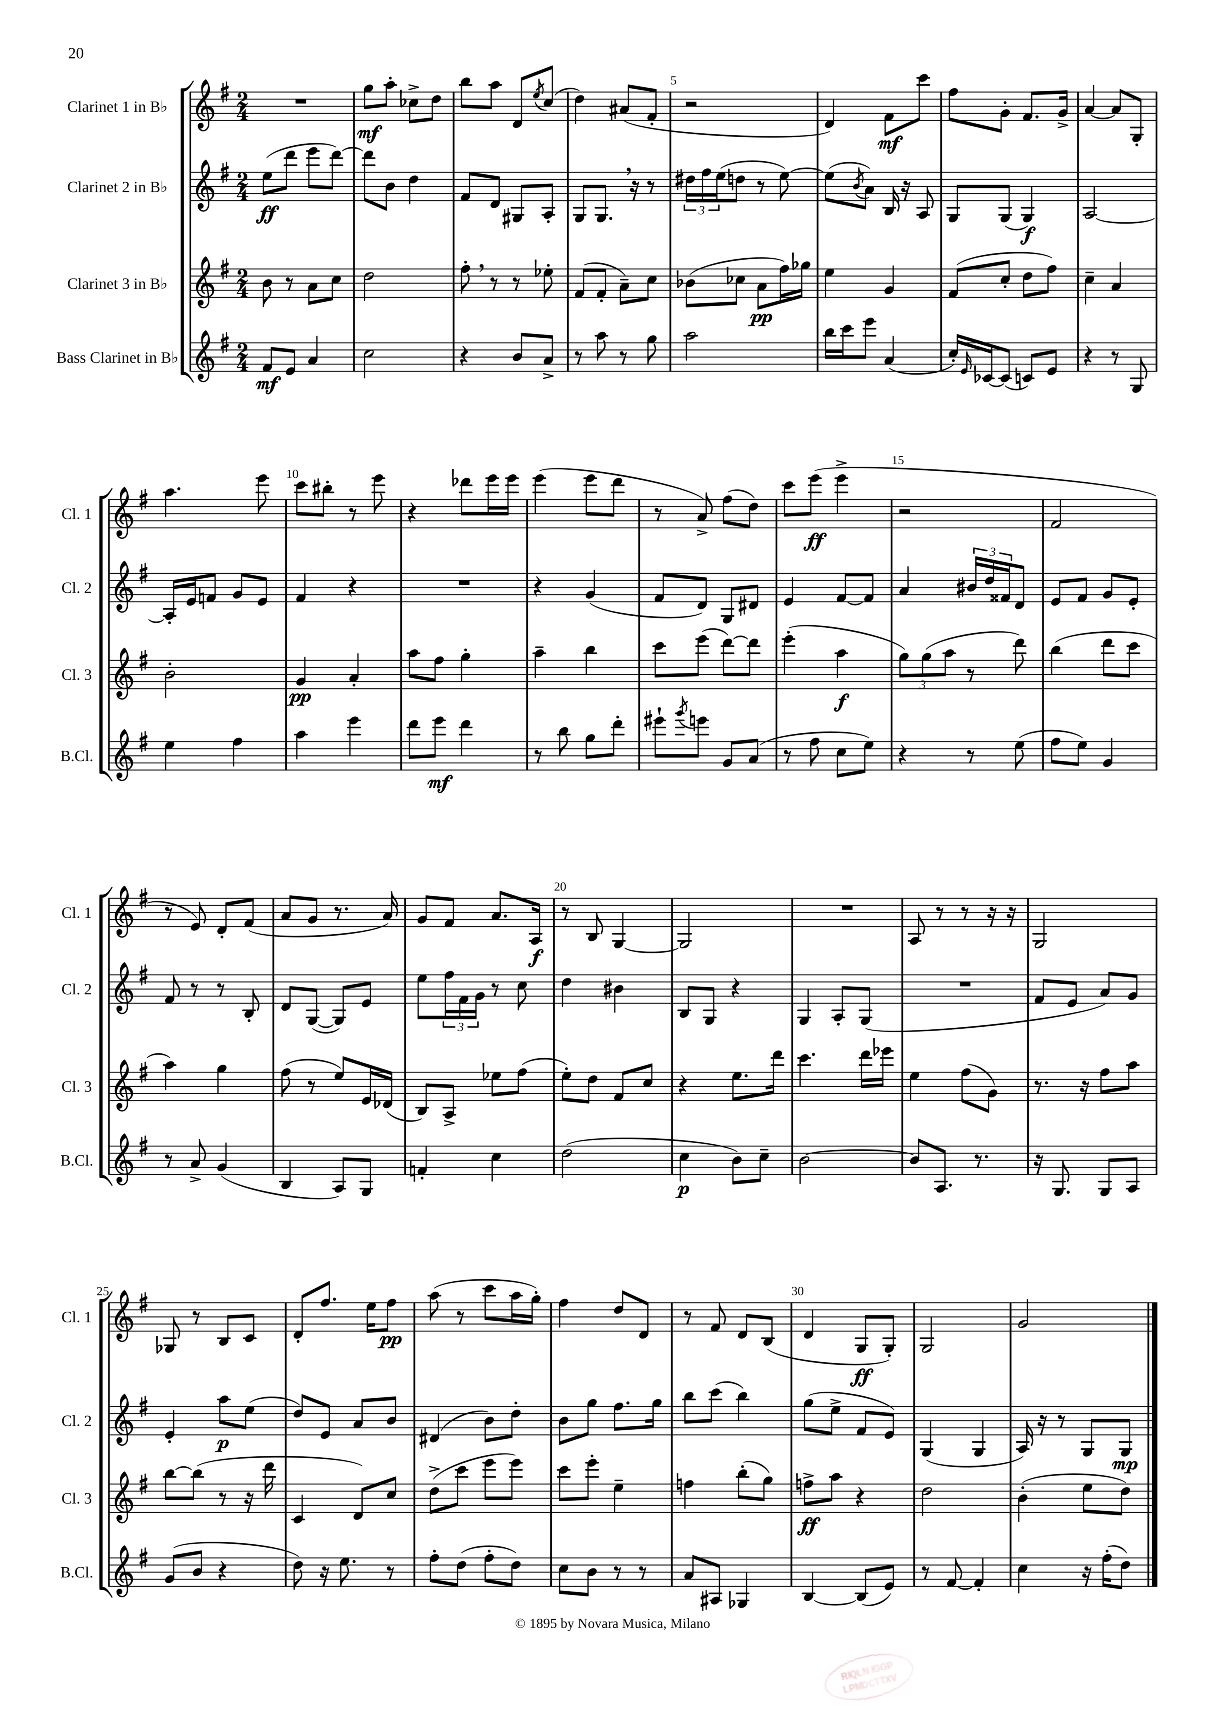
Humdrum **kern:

**kern	**dynam	**kern	**dynam	**kern	**dynam	**kern	**dynam
*part4	*part4	*part3	*part3	*part2	*part2	*part1	*part1
*staff4	*staff4	*staff3	*staff3	*staff2	*staff2	*staff1	*staff1
*I"Bass Clarinet in B♭	*	*I"Clarinet 3 in B♭	*	*I"Clarinet 2 in B♭	*	*I"Clarinet 1 in B♭	*
*I'B.Cl.	*	*I'Cl. 3	*	*I'Cl. 2	*	*I'Cl. 1	*
*clefG2	*	*clefG2	*	*clefG2	*	*clefG2	*
*k[f#]	*	*k[f#]	*	*k[f#]	*	*k[f#]	*
*M2/4	*	*M2/4	*	*M2/4	*	*M2/4	*
=1	=1	=1	=1	=1	=1	=1	=1
8f#/L	mf	8b\	.	(8ee\L	ff	2r	.
8e/J	.	8r	.	8ddd\J	.	.	.
4a/	.	8a\L	.	8eee\L	.	.	.
.	.	8cc\J	.	[8ddd\J)	.	.	.
=2	=2	=2	=2	=2	=2	=2	=2
2cc\	.	2dd\	.	8ddd\L]	.	8gg\L	mf
.	.	.	.	8b\J	.	8aa'\J	.
.	.	.	.	4dd\	.	8cc-X^\L	.
.	.	.	.	.	.	8dd\J	.
=3	=3	=3	=3	=3	=3	=3	=3
4r	.	8ff#',\	.	8f#/L	.	8bb\L	.
.	.	8r	.	8d/J	.	8aa\J	.
8b/L	.	8r	.	8G#X/L	.	8d/L	.
.	.	.	.	.	.	8qee/	.
8a^/J	.	8ee-X'\	.	8A'/J	.	(8cc/J	.
=4	=4	=4	=4	=4	=4	=4	=4
8r	.	(8f#/L	.	8G/L	.	4dd\)	.
8aa\	.	8f#'/J	.	8.G,/J	.	.	.
8r	.	8a~\L)	.	.	.	(8a#X/L	.
.	.	.	.	16r	.	.	.
8gg\	.	8cc\J	.	8r	.	8f#'/J	.
=5	=5	=5	=5	=5	=5	=5	=5
2aa\	.	(8b-X\L	.	24dd#X\LL	.	2r	.
.	.	.	.	24ff#\	.	.	.
.	.	.	.	(24ee\J	.	.	.
.	.	8cc-X\J	.	8ddn\J	.	.	.
.	.	8a\L	pp	8r	.	.	.
.	.	16ff#\L)	.	[8ee\)	.	.	.
.	.	16gg-X\JJ	.	.	.	.	.
=6	=6	=6	=6	=6	=6	=6	=6
16bb\LL	.	4ee\	.	(8ee\L]	.	4d/)	.
16ccc\J	.	.	.	.	.	.	.
.	.	.	.	8qb/	.	.	.
8eee\J	.	.	.	8a\J)	.	.	.
(4a/	.	4g/	.	16B/	.	8f#\L	mf
.	.	.	.	16r	.	.	.
.	.	.	.	8A/	.	8ccc\J	.
=7	=7	=7	=7	=7	=7	=7	=7
16cc'/LL)	.	(8f#/L	.	8G/L	.	8ff#\L	.
16qqe/	.	.	.	.	.	.	.
[16c-X/J	.	.	.	.	.	.	.
(8c-/J]	.	8cc'/J	.	(8G/J	.	8g'\J	.
8cn/L)	.	8dd\L	.	4G/)	f	8.f#/L	.
8e/J	.	8ff#\J)	.	.	.	.	.
.	.	.	.	.	.	16g^/Jk	.
=8	=8	=8	=8	=8	=8	=8	=8
4r	.	4cc~\	.	[2A/	.	[4a/	.
8r	.	4a/	.	.	.	8a/L]	.
8G/	.	.	.	.	.	8G'/J	.
!!LO:LB:g=z
=9	=9	=9	=9	=9	=9	=9	=9
4ee\	.	2b'\	.	16A'/LL]	.	4.aa\	.
.	.	.	.	16e/J	.	.	.
.	.	.	.	8fn/J	.	.	.
4ff#\	.	.	.	8g/L	.	.	.
.	.	.	.	8e/J	.	8eee\	.
=10	=10	=10	=10	=10	=10	=10	=10
4aa\	.	4g/	pp	4f#/	.	8ccc\L	.
.	.	.	.	.	.	8bb#X'\J	.
4eee\	.	4a'/	.	4r	.	8r	.
.	.	.	.	.	.	8eee\	.
=11	=11	=11	=11	=11	=11	=11	=11
8ddd\L	.	8aa\L	.	2r	.	4r	.
8eee\J	mf	8ff#\J	.	.	.	.	.
4ddd\	.	4gg'\	.	.	.	8ddd-X\L	.
.	.	.	.	.	.	16eee\L	.
.	.	.	.	.	.	16eee\JJ	.
=12	=12	=12	=12	=12	=12	=12	=12
8r	.	4aa~\	.	4r	.	(4eee\	.
8bb\	.	.	.	.	.	.	.
8gg\L	.	4bb\	.	(4g/	.	8eee\L	.
8ddd'\J	.	.	.	.	.	8ddd\J	.
=13	=13	=13	=13	=13	=13	=13	=13
8eee#X`\L	.	8ccc\L	.	8f#/L	.	8r	.
8qggg/	.	.	.	.	.	.	.
8eeen\J	.	(8eee\J	.	8d/J)	.	8a^/)	.
8g/L	.	[8ddd\L)	.	8G/L	.	(8ff#\L	.
(8a/J	.	8ddd\J]	.	8d#X/J	.	8dd\J)	.
=14	=14	=14	=14	=14	=14	=14	=14
8r	.	(4eee'\	.	4e/	.	8ccc\L	.
8ff#\	.	.	.	.	.	(8eee\J	ff
8cc\L	.	4aa\	f	[8f#/L	.	4eee^\	.
8ee\J)	.	.	.	8f#/J]	.	.	.
=15	=15	=15	=15	=15	=15	=15	=15
4r	.	12gg\L)	.	4a/	.	2r	.
.	.	(12gg\	.	.	.	.	.
.	.	12aa\J	.	.	.	.	.
8r	.	8r	.	24b#X/LL	.	.	.
.	.	.	.	24dd/	.	.	.
.	.	.	.	24f##X/J	.	.	.
(8ee\	.	8ddd\)	.	8d/J	.	.	.
=16	=16	=16	=16	=16	=16	=16	=16
8ff#\L	.	(4bb\	.	8e/L	.	2f#/	.
8ee\J)	.	.	.	8f#/J	.	.	.
4g/	.	8ddd\L	.	8g/L	.	.	.
.	.	8ccc\J	.	8e'/J	.	.	.
!!LO:LB:g=z
=17	=17	=17	=17	=17	=17	=17	=17
8r	.	4aa\)	.	8f#/	.	8r	.
8a^/	.	.	.	8r	.	8e/)	.
(4g/	.	4gg\	.	8r	.	8d'/L	.
.	.	.	.	8B'/	.	(8f#/J	.
=18	=18	=18	=18	=18	=18	=18	=18
4B/	.	(8ff#\	.	8d/L	.	8a/L	.
.	.	8r	.	([8G/J	.	8g/J	.
8A/L)	.	8ee/L)	.	8G/L])	.	8.r	.
8G/J	.	16e/L	.	8e/J	.	.	.
.	.	(16d-X/JJ	.	.	.	16a/)	.
=19	=19	=19	=19	=19	=19	=19	=19
4fn'/	.	8B/L)	.	8ee\L	.	8g/L	.
.	.	8A^/J	.	24ff#\L	.	8f#/J	.
.	.	.	.	24f#\	.	.	.
.	.	.	.	24g\JJ	.	.	.
4cc\	.	8ee-X\L	.	8r	.	8.a/L	.
.	.	(8ff#\J	.	8cc\	.	.	.
.	.	.	.	.	.	16A/Jk	f
=20	=20	=20	=20	=20	=20	=20	=20
(2dd\	.	8ee'\L)	.	4dd\	.	8r	.
.	.	8dd\J	.	.	.	8B/	.
.	.	8f#/L	.	4b#X\	.	[4G/	.
.	.	8cc/J	.	.	.	.	.
=21	=21	=21	=21	=21	=21	=21	=21
4cc\	p	4r	.	8B/L	.	2G/]	.
.	.	.	.	8G/J	.	.	.
8b\L)	.	8.ee\L	.	4r	.	.	.
8cc~\J	.	.	.	.	.	.	.
.	.	16ddd\Jk	.	.	.	.	.
=22	=22	=22	=22	=22	=22	=22	=22
[2b\	.	4.ccc\	.	4G/	.	2r	.
.	.	.	.	8A'/L	.	.	.
.	.	16ddd\LL	.	(8G/J	.	.	.
.	.	16eee-X\JJ	.	.	.	.	.
=23	=23	=23	=23	=23	=23	=23	=23
8b/L]	.	4ee\	.	2r	.	8A/	.
8.A/J	.	.	.	.	.	8r	.
.	.	(8ff#\L	.	.	.	8r	.
8.r	.	.	.	.	.	.	.
.	.	8g\J)	.	.	.	16r	.
.	.	.	.	.	.	16r	.
=24	=24	=24	=24	=24	=24	=24	=24
16r	.	8.r	.	8f#/L	.	2G/	.
8.G/	.	.	.	.	.	.	.
.	.	.	.	8e/J	.	.	.
.	.	16r	.	.	.	.	.
8G/L	.	8ff#\L	.	8a/L)	.	.	.
8A/J	.	8aa\J	.	8g/J	.	.	.
!!LO:LB:g=z
=25	=25	=25	=25	=25	=25	=25	=25
(8g/L	.	[8bb\L	.	4e'/	.	8G-X/	.
8b/J	.	(8bb\J]	.	.	.	8r	.
4r	.	8r	.	8aa\L	p	8B/L	.
.	.	16r	.	(8ee\J	.	8c/J	.
.	.	16ddd\	.	.	.	.	.
=26	=26	=26	=26	=26	=26	=26	=26
8dd\)	.	4c/	.	8dd/L)	.	8d'/L	.
16r	.	.	.	8e/J	.	8.ff#/J	.
8.ee\	.	.	.	.	.	.	.
.	.	8d/L)	.	8a/L	.	.	.
.	.	.	.	.	.	16ee\KL	.
8r	.	8cc/J	.	8b/J	.	8ff#\J	pp
=27	=27	=27	=27	=27	=27	=27	=27
8ff#'\L	.	(8dd^\L	.	(4d#X/	.	(8aa\	.
(8dd\J	.	8ccc\J	.	.	.	8r	.
8ff#'\L	.	8eee\L	.	8b\L)	.	8ccc\L	.
8dd\J)	.	8eee\J)	.	8dd'\J	.	16aa\L	.
.	.	.	.	.	.	16gg'\JJ)	.
=28	=28	=28	=28	=28	=28	=28	=28
8cc\L	.	8ccc\L	.	8b\L	.	4ff#\	.
8b\J	.	8eee'\J	.	8gg\J	.	.	.
8r	.	4ee~\	.	8.ff#\L	.	8dd/L	.
8r	.	.	.	.	.	8d/J	.
.	.	.	.	16gg\Jk	.	.	.
=29	=29	=29	=29	=29	=29	=29	=29
8a/L	.	4ffn\	.	8bb\L	.	8r	.
8A#X/J	.	.	.	(8ccc\J	.	8f#/	.
4G-X/	.	(8bb'\L	.	4bb\)	.	8d/L	.
.	.	8gg\J)	.	.	.	(8B/J	.
=30	=30	=30	=30	=30	=30	=30	=30
[4B/	.	8ffn^\L	ff	(8gg\L	.	4d/	.
.	.	8aa\J	.	8ee^\J	.	.	.
(8B/L]	.	4r	.	8f#/L	.	8G/L	ff
8e/J)	.	.	.	8e/J)	.	8G'/J)	.
=31	=31	=31	=31	=31	=31	=31	=31
8r	.	2dd\	.	(4G/	.	2G/	.
[8f#/	.	.	.	.	.	.	.
4f#'/]	.	.	.	4G/	.	.	.
=32	=32	=32	=32	=32	=32	=32	=32
4cc\	.	(4b'\	.	16A/)	.	2g/	.
.	.	.	.	16r	.	.	.
.	.	.	.	8r	.	.	.
16r	.	8ee\L	.	8G/L	.	.	.
(16ff#'\KL	.	.	.	.	.	.	.
8dd\J)	.	8dd\J)	.	8G/J	mp	.	.
==	==	==	==	==	==	==	==
*-	*-	*-	*-	*-	*-	*-	*-
